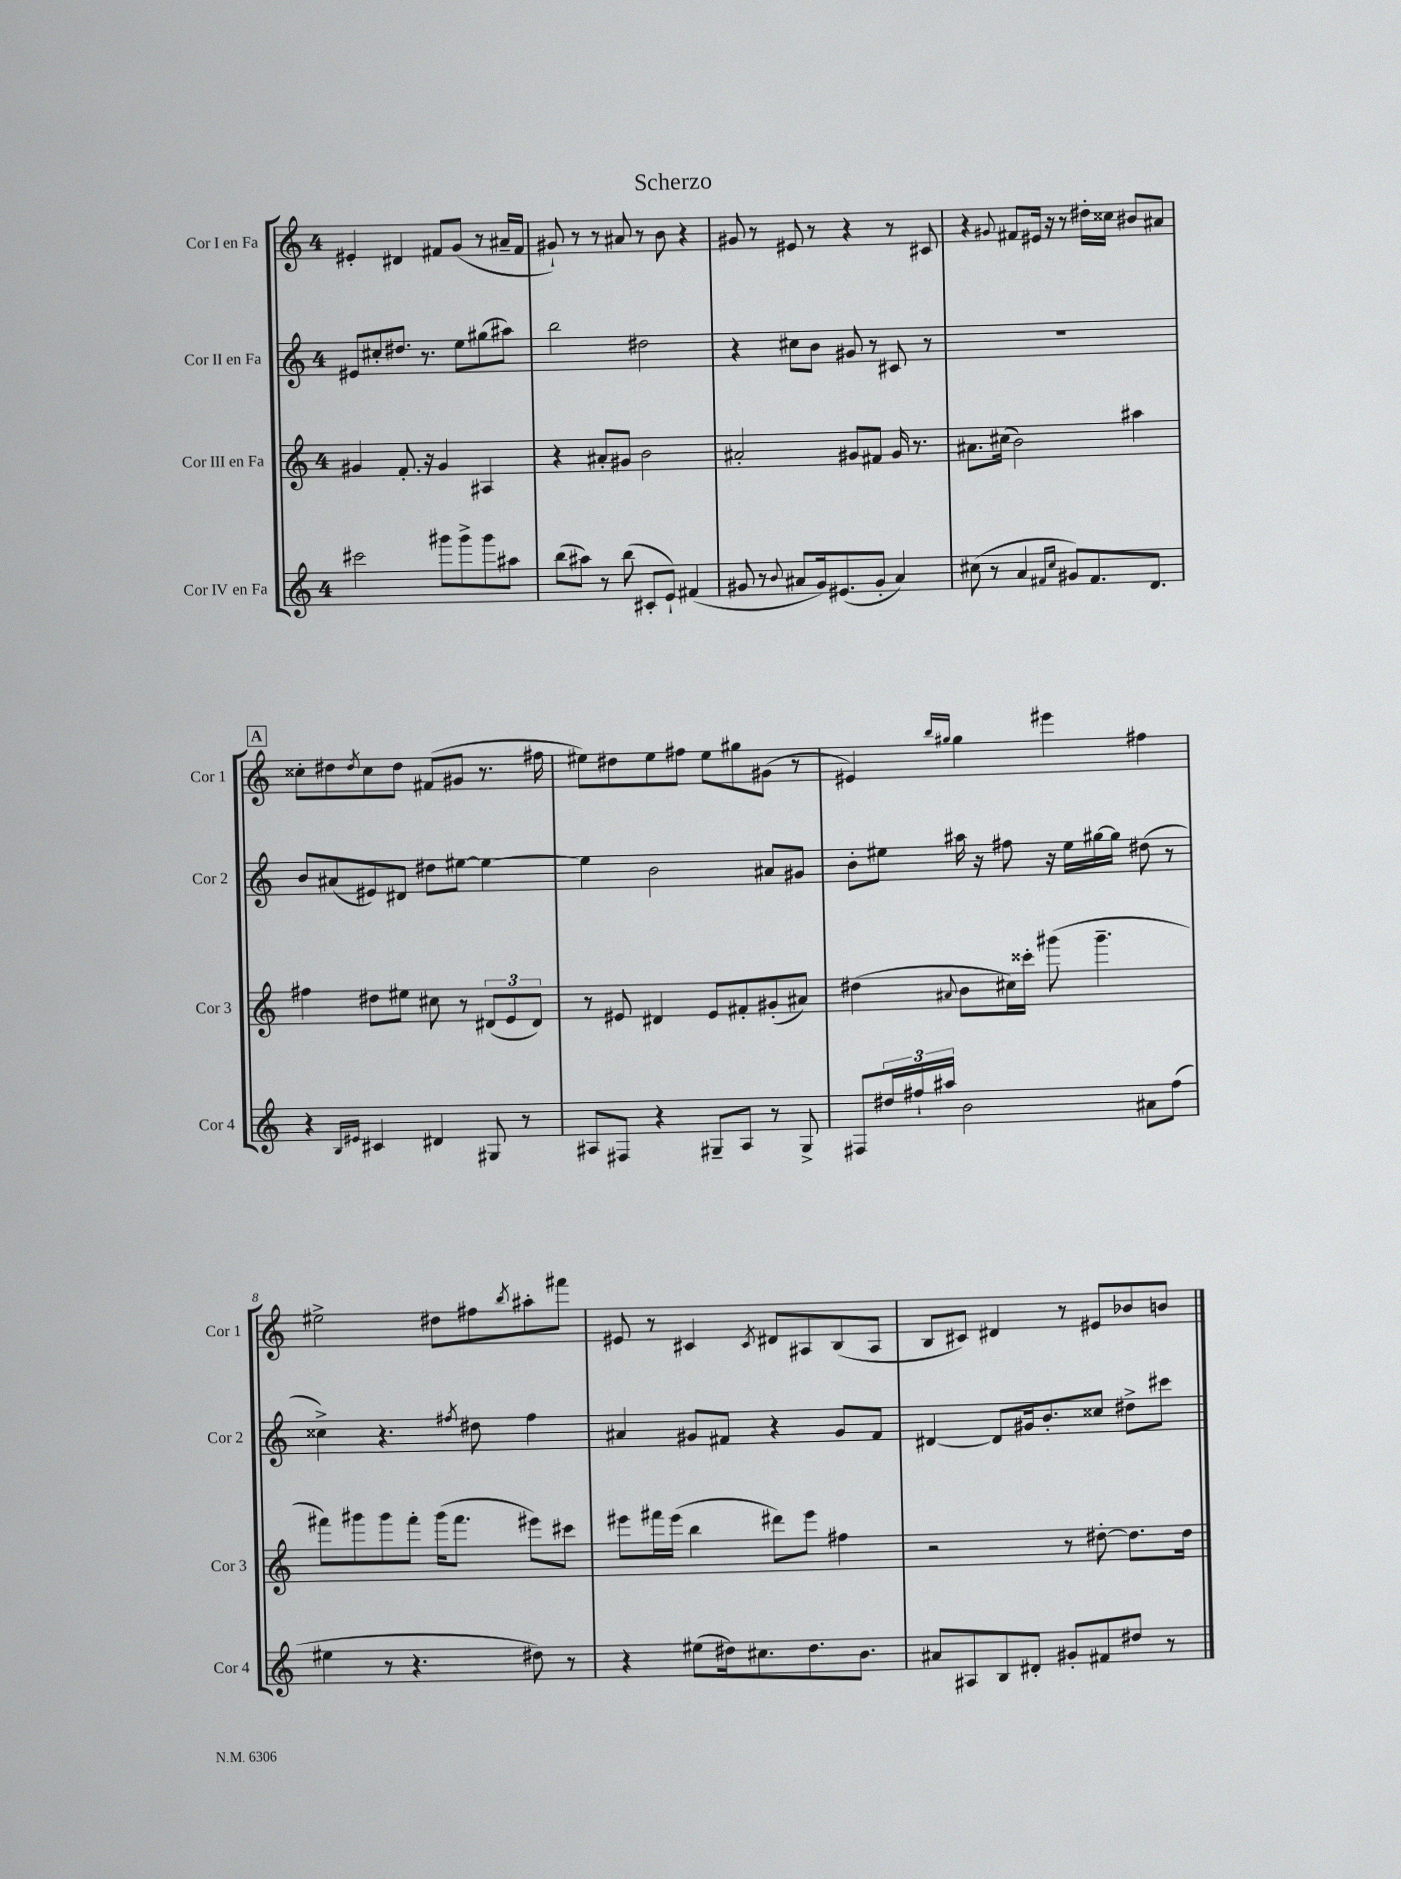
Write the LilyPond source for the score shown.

\header { title = "Scherzo" }
<<
\new StaffGroup <<
\new Staff = "s0" \with { instrumentName = "Cor I en Fa" shortInstrumentName = "Cor 1" } {
    \clef treble \key c \major \once \override Staff.TimeSignature.style = #'single-digit \time 4/4
    eis'4-. dis'4 fis'8 g'8( r8 ais'16-- fis'16 |
    gis'8-!) r8 r8 ais'8 r8 b'8 r4 |
    gis'8 r8 eis'8 r8 r4 r8 cis'8 |
    r4 \appoggiatura { gis'8 } fis'8 eis'16 r16 r8 dis''16-. cisis''16 bis'8 ais'8 |
    \mark \markup { \box "A" } cisis''8-. dis''8 \acciaccatura { dis''8 } cisis''8 dis''8 fis'8( gis'8 r8. fis''16 |
    eis''8) dis''8 eis''8 fis''8 eis''8 gis''8 gis'8( r8 |
    eis'4) \grace { b''16 gis''16 } gis''4 eis'''4 fis''4 |
    eis''2-> dis''8 fis''8 \acciaccatura { b''8 } ais''8-. fis'''8 |
    eis'8 r8 cis'4 \acciaccatura { cis'8 } dis'8 ais8 b8( ais8 |
    b8 cis'8) dis'4 r8 eis'8 bes'8 b'8 \bar "|." |
}
\new Staff = "s1" \with { instrumentName = "Cor II en Fa" shortInstrumentName = "Cor 2" } {
    \clef treble \key c \major \once \override Staff.TimeSignature.style = #'single-digit \time 4/4
    eis'8 cis''8-. dis''8. r8. e''8 gis''8( ais''8) |
    b''2 dis''2 |
    r4 cis''8 b'8 gis'8 r8 cis'8 r8 |
    R1 |
    \mark \markup { \box "A" } b'8 ais'8( eis'8) dis'8 dis''8 eis''8~ eis''4~ |
    eis''4 b'2 ais'8 gis'8 |
    b'8-. eis''8 ais''16 r16 fis''8 r16 eis''16 gis''16~ gis''16 dis''8( r8 |
    cisis''4->) r4. \acciaccatura { fis''8 } dis''8 fis''4 |
    ais'4 gis'8 fis'8 r4 gis'8 fis'8 |
    dis'4~ dis'8 gis'16 b'8.-. cisis''8 dis''8-> cis'''8 \bar "|." |
}
\new Staff = "s2" \with { instrumentName = "Cor III en Fa" shortInstrumentName = "Cor 3" } {
    \clef treble \key c \major \once \override Staff.TimeSignature.style = #'single-digit \time 4/4
    gis'4 f'8.-. r16 gis'4 ais4 |
    r4 ais'8-. gis'8 b'2 |
    ais'2-. gis'8 fis'8 gis'16 r8. |
    ais'8. cis''16( b'2) ais''4 |
    \mark \markup { \box "A" } fis''4 dis''8 eis''8 cis''8 r8 \tuplet 3/2 { dis'8( e'8 dis'8) } |
    r8 eis'8 dis'4 eis'8 fis'8-. gis'8-.( ais'8) |
    dis''4( \appoggiatura { ais'8 } b'8 cis''16) cisis'''16-. gis'''8( gis'''4.-- |
    fis'''8) gis'''8 gis'''8 fis'''8-. gis'''16( fis'''8. eis'''8) cis'''8 |
    eis'''8 fis'''16 eis'''16( b''4 dis'''8) eis'''8 fis''4 |
    r2 r8 dis''8~-. dis''8. dis''16 \bar "|." |
}
\new Staff = "s3" \with { instrumentName = "Cor IV en Fa" shortInstrumentName = "Cor 4" } {
    \clef treble \key c \major \once \override Staff.TimeSignature.style = #'single-digit \time 4/4
    cis'''2 gis'''8 gis'''8-> gis'''8 ais''8 |
    b''8( ais''8) r8 b''8( cis'8-. e'8-!) fis'4( |
    gis'8 r8 \appoggiatura { b'8 } ais'8 gis'16) eis'8.( gis'8-. ais'4) |
    cis''8( r8 a'4 \grace { fis'16 cis''16 } gis'8) fis'8. d'8. |
    \mark \markup { \box "A" } r4 \grace { b16 eis'16 } cis'4 dis'4 gis8 r8 |
    ais8 fis8 r4 gis8-- ais8 r8 gis8-> |
    fis8 \tuplet 3/2 { dis''16 fis''16-! ais''16 } b'2 ais'8 fis''8( |
    eis''4 r8 r4. dis''8) r8 |
    r4 eis''8( dis''16) cis''8. dis''8. b'8. |
    ais'8 ais8 b8 dis'8-. gis'8-. fis'8 dis''8 r8 \bar "|." |
}
>>
>>
